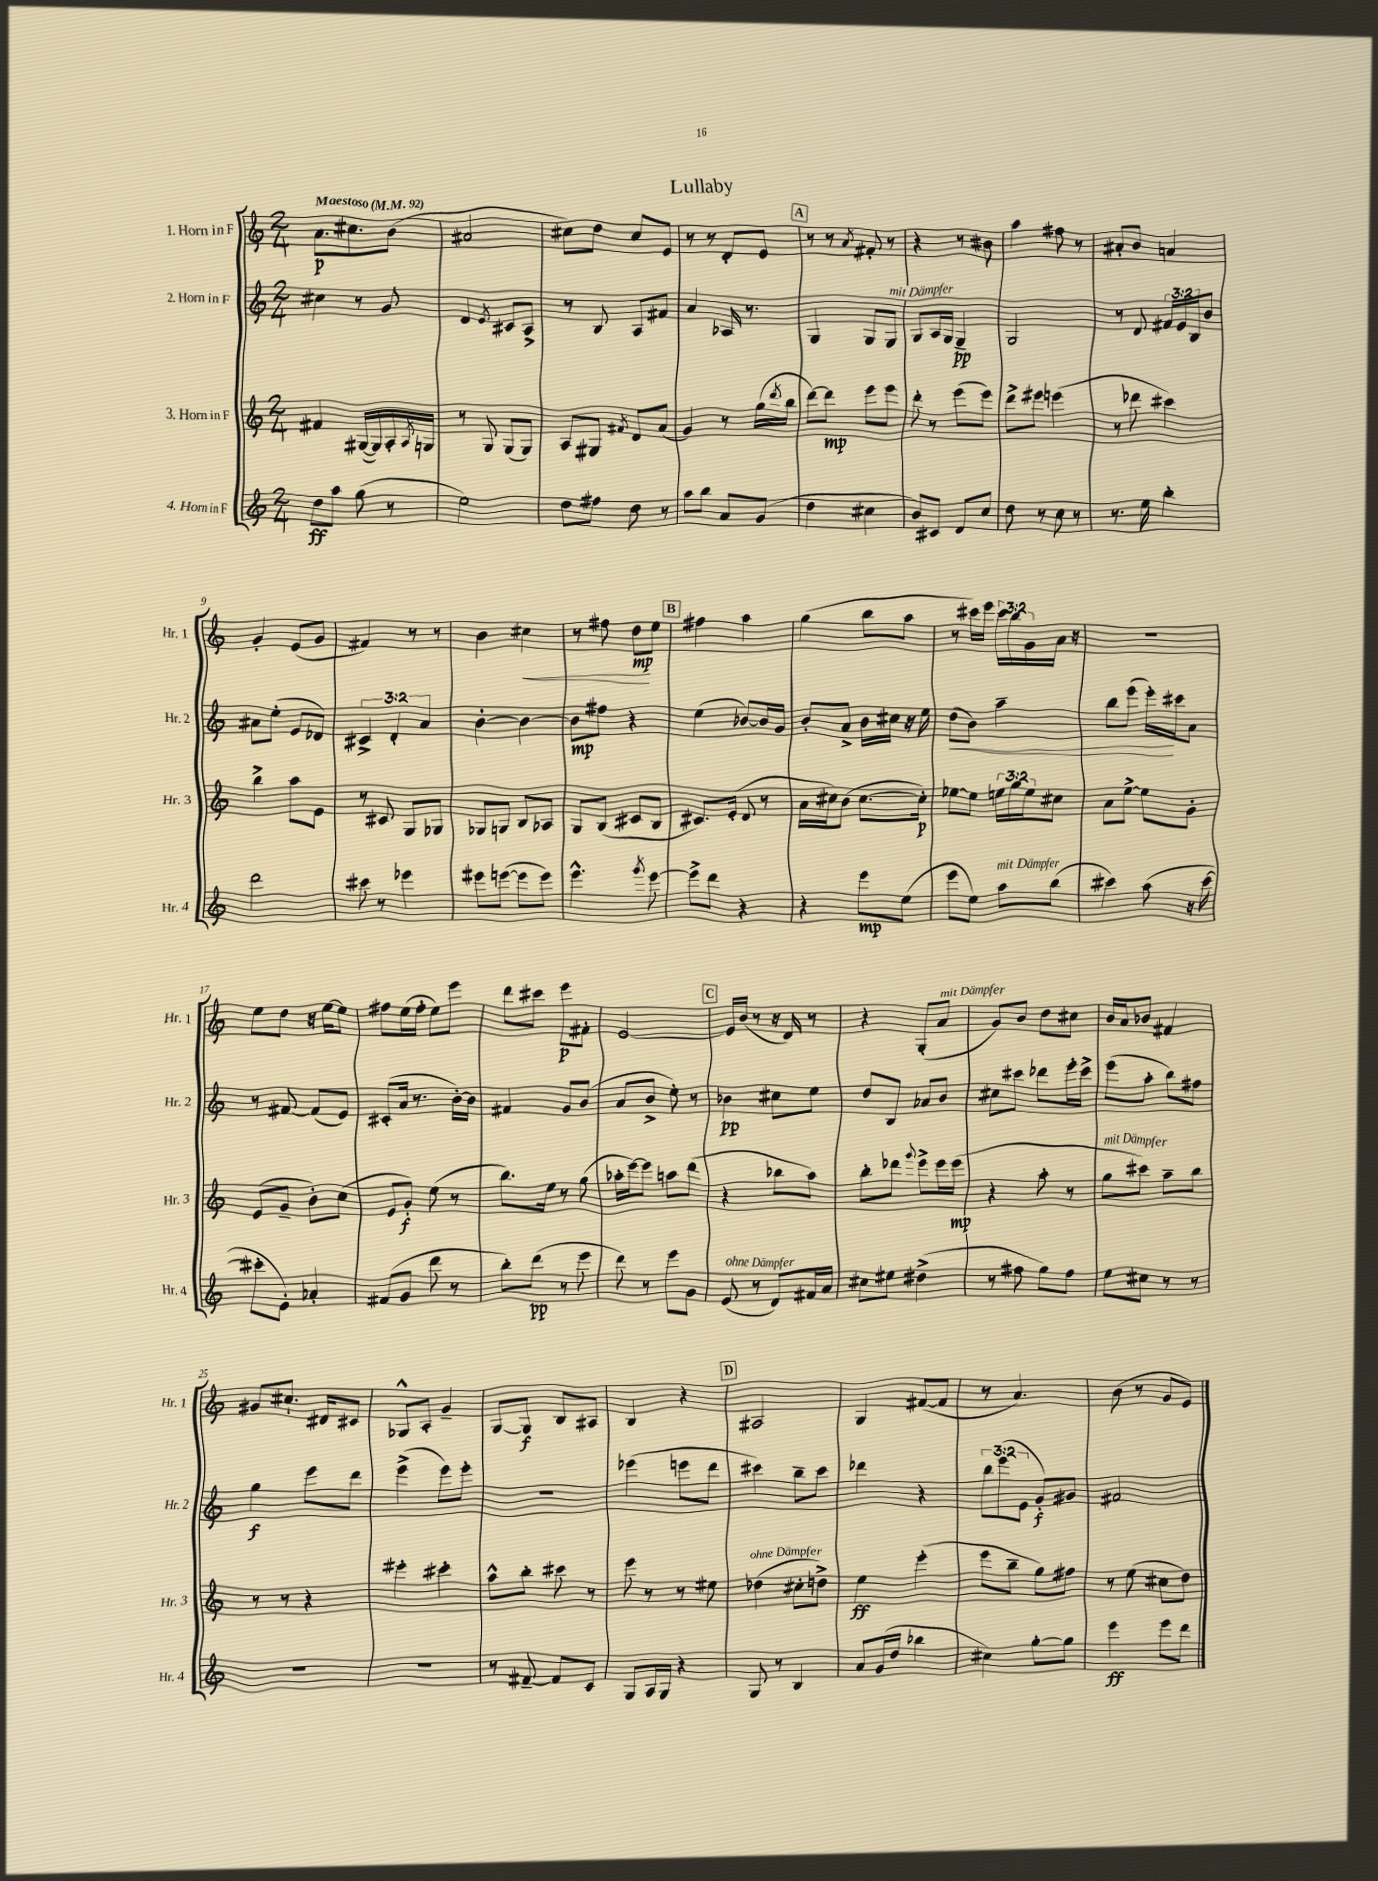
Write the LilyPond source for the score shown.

\header { title = "Lullaby" }
<<
\new StaffGroup <<
\new Staff = "s0" \with { instrumentName = "1. Horn in F" shortInstrumentName = "Hr. 1" } {
    \clef treble \key c \major \numericTimeSignature \time 2/4 \override Staff.TupletNumber.text = #tuplet-number::calc-fraction-text \tempo "Maestoso" 4 = 92
    a'8.\p cis''8. b'8( |
    ais'2 |
    cis''8) d''8 cis''8 e'8 |
    r8 r8 d'8-. e'8 |
    \mark \markup { \box "A" } r8 r8 \acciaccatura { a'8 } fis'8-. r8 |
    r4 r8 bis'8 |
    a''4 fis''8 r8 |
    ais'8-. b'8 a'4 |
    g'4-. e'8( g'8 |
    fis'4) r8 r8 |
    b'4 cis''4\< |
    r8 fis''8 d''8\mp\! e''8 |
    \mark \markup { \box "B" } fis''4 a''4 |
    g''4( b''8 a''8 |
    r8 cis'''16) e'''16 \tuplet 3/2 { cis'''16 b''16 g'16 } a'16 r16 |
    r2 |
    e''8 d''8 r16 e''16~ e''8 |
    fis''8 e''16( fis''16-. e''8) e'''8 |
    d'''8 cis'''8 e'''8\p fis'8-. |
    e'2~ |
    \mark \markup { \box "C" } e'16 b'16( r8 r16 d'16) r8 |
    r4 g8-.( a'8^\markup { \italic "mit Dämpfer" } |
    g'8) b'8 d''8 cis''8 |
    b'16 a'16 bes'8 fis'4 |
    gis'8 cis''8.-! dis'16 cis'8 |
    ges8-^ a8-. g'4-- |
    g8~ g8\f b8 ais8 |
    b4 r4 |
    \mark \markup { \box "D" } ais2 |
    g4 fis'8~( fis'8 |
    r8 a'4.) |
    b'8( r8 g'8 e'8) \bar "|." |
}
\new Staff = "s1" \with { instrumentName = "2. Horn in F" shortInstrumentName = "Hr. 2" } {
    \clef treble \key c \major \numericTimeSignature \time 2/4 \override Staff.TupletNumber.text = #tuplet-number::calc-fraction-text
    cis''4 r8 g'8 |
    d'4 \acciaccatura { e'8 } cis'8 a8-> |
    r8 b8 a8 fis'8 |
    a'4 aes16 r8. |
    \mark \markup { \box "A" } g4 g8 g8^\markup { \italic "mit Dämpfer" } |
    g8 a16 g16 g4--\pp |
    g2 |
    r8 d'8 \tuplet 3/2 { fis'16 e'16 b16 } b'8 |
    ais'8 e''8-.( e'8 des'8) |
    \tuplet 3/2 { cis'4-> d'4-. a'4 } |
    b'4~-. b'4~ |
    b'8\mp fis''8 r4 |
    \mark \markup { \box "B" } e''4( bes'8~) bes'16 g'16 |
    b'8-. a'8-> b'16 cis''16 r16 e''16 |
    d''8\<( b'8) a''4-- |
    b''8 e'''8( e'''16-.\!) cis'''16 a'8 |
    r8 fis'8~ fis'8( e'8) |
    cis'8-.( a'16 r8. b'16~-.) b'16 |
    fis'4 g'8 b'8( |
    a'8 b'8-> e''8-.) r8 |
    \mark \markup { \box "C" } bes'4\pp cis''8 e''8 |
    d''8 b8 aes'8 b'8 |
    cis''8 cis'''8 des'''8 e'''16-. cis'''16-> |
    e'''8( a''8-. b''8) fis''8 |
    g''4\f e'''8 d'''8 |
    e'''4->( e'''8) e'''8-. |
    r2 |
    ees'''4( e'''8 d'''8 |
    \mark \markup { \box "D" } cis'''4) b''8-- cis'''8 |
    des'''4 r4 |
    \tuplet 3/2 { b''8 e'''8( e'8 } g'8-.\f) gis'8 |
    fis'2 \bar "|." |
}
\new Staff = "s2" \with { instrumentName = "3. Horn in F" shortInstrumentName = "Hr. 3" } {
    \clef treble \key c \major \numericTimeSignature \time 2/4 \override Staff.TupletNumber.text = #tuplet-number::calc-fraction-text
    fis'4 gis16~( gis16) a16-. \acciaccatura { a8 } g16 |
    r8 g8 g8( g8) |
    a8 gis8 \acciaccatura { fis'8 } d'8 a'8( |
    g'4) r8 g''16( \acciaccatura { d'''8 } b''16 |
    \mark \markup { \box "A" } d'''8~) d'''8\mp e'''8 e'''8 |
    d'''8-. r8 e'''8( e'''8) |
    d'''8-> eis'''8 e'''4( |
    r8 des'''8 cis'''4) |
    b''4-> a''8 e'8 |
    r8 cis'8 g8 ges8 |
    ges8 g8 b8 aes8 |
    g8 b8( cis'8 b8 |
    \mark \markup { \box "B" } cis'8.) e'16-.( d'8 r8 |
    a'16 cis''16) b'8( cis''8.~ cis''16-.\p) |
    ees''8~ ees''8 \tuplet 3/2 { e''16 g''16 e''16 } cis''8 |
    a'8 e''8~-> e''8 g'8-. |
    e'8( g'8-- b'8-.) c''8( |
    e'8 g'8-.\f) e''8( r8 |
    b''8.) e''16 r8 g''8( |
    aes''16-. e'''16~) e'''8 a''8 d'''8( |
    \mark \markup { \box "C" } r4 bes''8 a''8) |
    b''8-. des'''8 \appoggiatura { g'''8 } e'''8-> e'''16 e'''16\mp( |
    r4 a''8-. r8 |
    g''8^\markup { \italic "mit Dämpfer" } cis'''8) a''8-- b''8 |
    r8 r8 r4 |
    eis'''4-. cis'''4-. |
    a''8-^ b''8-. cis'''8 r8 |
    e'''8 r8 r8 eis''8 |
    \mark \markup { \box "D" } des''4^\markup { \italic "ohne Dämpfer" }( cis''8-. d''8->) |
    e''4\ff e'''4-.( |
    e'''8 b''8-- g''8) fis''8 |
    r8 e''8( cis''8 d''8) \bar "|." |
}
\new Staff = "s3" \with { instrumentName = "4. Horn in F" shortInstrumentName = "Hr. 4" } {
    \clef treble \key c \major \numericTimeSignature \time 2/4
    d''8\ff a''8 g''8( r8 |
    e''2) |
    d''8 fis''8 d''8 r8 |
    a''8 b''8 a'8 g'8( |
    \mark \markup { \box "A" } d''4 cis''4 |
    b'8) cis'8 d'8 c''8 |
    d''8 r8 c''8 r8 |
    r8. e''16 b''4-. |
    d'''2 |
    cis'''8 r8 ees'''4 |
    eis'''8 e'''8~( e'''8 e'''8) |
    e'''4.-^ \acciaccatura { g'''8 } e'''8~ |
    \mark \markup { \box "B" } e'''8-> d'''8 r4 |
    r4 e'''8\mp e''8( |
    e'''8 e''8) a''8^\markup { \italic "mit Dämpfer" } b''8( |
    cis'''4) a''8( r16 cis'''16~ |
    cis'''8-. e'8-.) aes'4-. |
    fis'8( g'8 d'''8 r8 |
    b''8-.) d'''8\pp( r8 e'''8 |
    d'''8) r8 e'''8 g'8 |
    \mark \markup { \box "C" } e'8^\markup { \italic "ohne Dämpfer" }( r8 d'8) fis'16 a'16 |
    cis''8 eis''8 dis''4->( |
    r8 fis''8 g''8) fis''8 |
    e''8 cis''8 r8 r8 |
    R2 |
    R2 |
    r8 fis'8~-- fis'8 c'8 |
    g8 a16 g16 r4 |
    \mark \markup { \box "D" } g8 r8 b4 |
    a'8 g'16( d''16 bes''4 |
    cis''4) g''8~-. g''8 |
    e'''4\ff e'''8 d'''8 \bar "|." |
}
>>
>>
